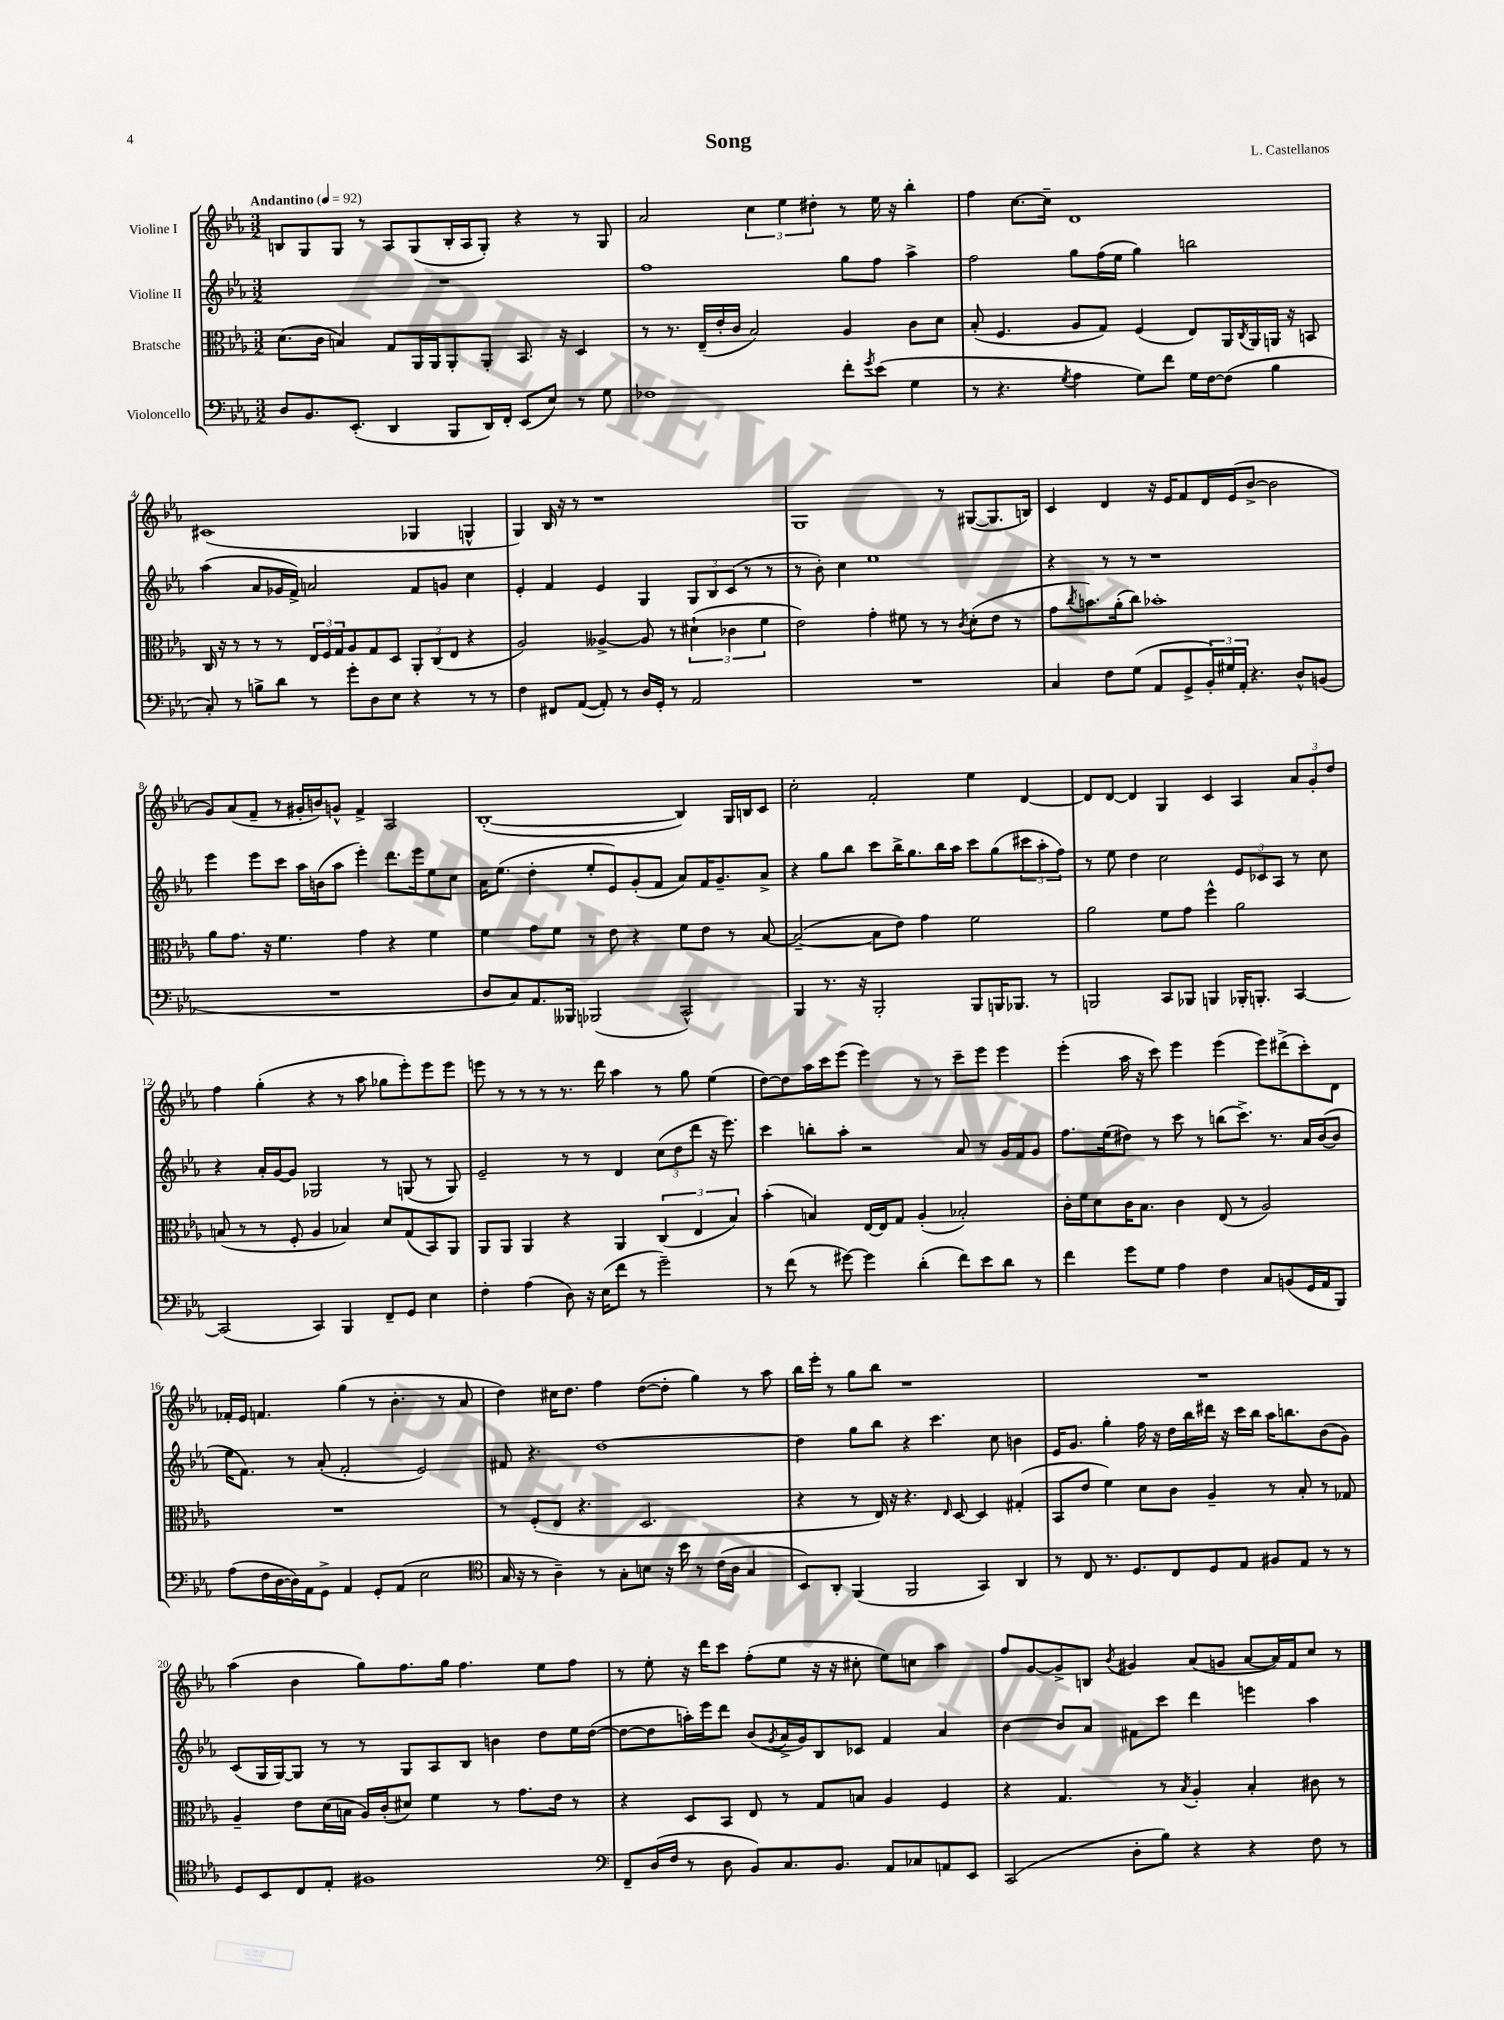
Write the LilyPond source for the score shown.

\header { title = "Song" composer = "L. Castellanos" }
<<
\new StaffGroup <<
\new Staff = "s0" \with { instrumentName = "Violine I" } {
    \clef treble \key ees \major \numericTimeSignature \time 3/2 \tempo "Andantino" 4 = 92
    b8 g8 g8 r8 aes8 g8( b16-. aes16 g8-.) r4 r8 g8 |
    aes'2 \tuplet 3/2 { c''4 ees''4 dis''4-. } r8 ees''16 r16 bes''4-. |
    f''4 c''8.~ c''16-- d'1 |
    cis'1( ges4 g4-^ |
    g4) bes16 r16 r8 r1 |
    g1 r8 gis8~( gis8. b16) |
    c'4 d'4 r16 ees'16 f'8 d'16 ees'16( bes'8~-> bes'2 |
    g'8) aes'8( f'8-- r8 gis'16-. b'16) g'8-^ f'4-> aes2 |
    bes1~-.( bes4) g16 b16 c'8 |
    c''2-. f'2-. ees''4 d'4~ |
    d'8 d'8~ d'4 g4 c'4 aes4 \tuplet 3/2 { aes'8 g'8-. d''8 } |
    f''4 g''4-.( r4 r8 aes''8 ges''8 ees'''8-.) ees'''8 ees'''8 |
    e'''8 r8 r8 r8 r8. d'''16 aes''4 r8 g''8 ees''4( |
    d''8~) d''8 aes''16 c'''16 ees'''8( ees'''4) r8 r8 c'''8-- ees'''8 ees'''4 |
    ees'''4-.( aes''16 r16 c'''8) ees'''4 ees'''4( ees'''8) dis'''8->( c'''8-.) d'8 |
    fes'16-. ees'16 f'4. g''4( r8 bes'4.-. r8 aes'8 |
    d''4) cis''16 d''8. f''4 d''8~( d''8-. g''4) r8 aes''8 |
    bes''16 ees'''16-. r8 g''8 bes''8 r1 |
    R1. |
    aes''4( bes'4 g''8) f''8. g''16 f''4. ees''8 f''8 |
    r8 ees''8-. r16 d'''16 c'''8 f''8-.( ees''8 r16 r16 cis''8-. ees''8) c''8 aes''4 |
    f''8 g'8~ g'8-> b8 \acciaccatura { bes'8 } gis'4 aes'8( g'8 aes'8~ aes'16) f'16 c''8 r8 \bar "|." |
}
\new Staff = "s1" \with { instrumentName = "Violine II" } {
    \clef treble \key ees \major \numericTimeSignature \time 3/2
    R1. |
    f''1 g''8 f''8 aes''4-> |
    f''2 g''8 f''16( ees''16 g''4) b''2 |
    aes''4( aes'8 ges'16 f'16->) a'2 f'8 g'8 c''4 |
    ees'4-. f'4 ees'4 g4 \tuplet 3/2 { g8 bes8 c'8( } r8 r8 |
    r8 bes'8-.) c''4 ees''1 |
    r4 r8 r8 r1 |
    ees'''4 ees'''8 c'''8 aes''16 b'16( aes''8 ees'''4-.) d'''8. ees'''16 ees''8 c''8 |
    aes'16 ees''8.( d''4-. ees''8-. ees'8) g'8-.( f'8 aes'8) f'16 g'8.-- aes'8-> |
    r4 g''8 bes''8 c'''8 bes''16-> g''8. bes''16 aes''16 c'''8 g''8( \tuplet 3/2 { cis'''8 aes''8-. f''8) } |
    r8 ees''8 d''4 c''2 \tuplet 3/2 { ees'8 ces'8 aes8 } r8 c''8 |
    r4 aes'16-. g'16~ g'8 ges2 r8 g8( r8 g8) |
    ees'2-- r8 r8 d'4 \tuplet 3/2 { c''8( d''8 d'''8 } r16 ees'''8.) |
    c'''4 b''8-. aes''8-. r2 aes'8 r8 g'16 f'16 g'8 |
    f''8. ees''16( dis''8) r8 c'''8 r8 b''8( c'''8.->) r8. aes'16 bes'16~( bes'8 |
    ees''16 f'8.) r8 aes'8-.( f'2-. ees'2) |
    fis'8 r4. d''1~ |
    d''4 g''8 bes''8 r4 c'''4. c''8 b'4 |
    ees'16 g'8. g''4-. f''16 r16 d''16 bes''16 dis'''16 r16 c'''16 bes''16 aes''16 b''8. bes'8( g'8) |
    c'8( g16 g16~) g8 r8 r8 g8 aes8 bes8 b'4 d''8 ees''16 d''16~( |
    d''8~ d''8 a''16-.) ees'''16 d'''8 bes'8( \acciaccatura { g'8 } aes'16-> g'16) bes8 ces'8 f'4 aes'4 |
    bes'4~ bes'8 aes'8 fis'8 c'''8 d'''4 e'''4 aes''4 \bar "|." |
}
\new Staff = "s2" \with { instrumentName = "Bratsche" } {
    \clef alto \key ees \major \numericTimeSignature \time 3/2
    d'8.( c'16 b4) g8 aes,16 aes,16 aes,8-. aes,8-. bes,8. r16 d4 |
    r8 r8. ees16--( ees'16-. c'16 bes2) aes4 c'8 d'8 |
    bes8-.( f4. aes8 g8) f4( ees8) aes,16 \acciaccatura { c8 } aes,16 a,16 r16 b,8 |
    c16 r16 r8 r8 r8 \tuplet 3/2 { ees16 f16 g16 } aes8 g8 d8 \tuplet 3/2 { aes,8-. c8( ees8 } r4 |
    aes2) aeses4~-> aeses8 r8 \tuplet 3/2 { dis'4-!( ces'4 f'4 } |
    ees'2) g'4-. fis'8 r8 r8 \acciaccatura { c'8 } d'8-.( ees'8 r8 |
    g'8 \acciaccatura { c''8 } b'8.) aes'16-.( c''8) bes'1-. |
    aes'8 g'8. r16 f'4. g'4 r4 f'4 |
    f'4 g'8 f'8 r8 ees'8 r4 f'8 ees'8 r8 bes8~ |
    bes2~--( bes8 ees'8) g'4 f'2 |
    aes'2 f'8 g'8 f''4-^ aes'2 |
    b8( r8 r8 f8-. aes4 bes4) d'8 g8( bes,8) aes,8 |
    aes,8 aes,8 aes,4 r4 aes,4 \tuplet 3/2 { c4( ees4 bes4) } |
    bes'4-.( b4) ees16~ ees16 g8 aes4-.( bes2-.) |
    c'16-. f'16 d'8 c'16 bes8. c'4 ees8( r8 aes2) |
    R1. |
    r8 f8-.( ees8 r4. d2. |
    r4 r8 ees16) r16 r4. \grace { ees16 } d8~ d4 gis4-.( |
    bes,8 ees'8 f'4) d'8 c'8 aes4-- r8 bes8-. r8 ges8 |
    aes4-- ees'8 d'16( b16 aes16) c'16-.( dis'8) f'4 r8 g'8. ees'16 r8 |
    r4 d8 bes,8 ees8 r8 g8 b8 aes4 f4 |
    r4 g4. r8 \acciaccatura { bes8 } aes4-. bes4-. cis'8 r8 \bar "|." |
}
\new Staff = "s3" \with { instrumentName = "Violoncello" } {
    \clef bass \key ees \major \numericTimeSignature \time 3/2
    d8 bes,8. ees,8.-.( d,4 bes,,8 d,16) f,16-. ees,8( ees8) r8 g8 |
    fes1 f'8-. \acciaccatura { g'8 } ees'8( g4 |
    r8 r4. \acciaccatura { g8 } aes4 g8) f'8 g16 f16~ f8( bes4 |
    c8-.) r8 b8-> d'8 r8 g'8-. d8 ees8 r4 r8 r8 |
    f4 fis,8 aes,8~( aes,8-.) r8 d16 g,16-. r8 aes,2 |
    R1. |
    c4 f8 g8( aes,8 g,8-> \tuplet 3/2 { bes,16-.) gis16 aes,16-. } r4. d8-^ b,8( |
    R1. |
    d8 c8) aes,8. beses,,16 bes,,2( c,2-^) |
    bes,,4 r8. r16 bes,,2-. bes,,8 b,,16 bes,,8. r8 |
    b,,2 c,8 bes,,8 b,,4 bes,,16-. b,,8.-. c,4~ |
    c,2( c,4) bes,,4 f,8-- g,8 ees4 |
    f4-. aes4( d8) r16 ees16( f'8 r8 g'2--) |
    r8 f'8( r8 gis'8~) gis'4 d'4-.( f'8) ees'8 d'8 r8 |
    f'4 g'8 g8 aes4 f4 c8 b,8( g,16 aes,16 bes,,8) |
    aes8( f16 d16~ d16) aes,16 g,8-> aes,4 g,8-. aes,8( ees2 |
    \clef tenor g16 r16 r8 aes4--) r8 g8-. b8 r16 bes'16 r8 c'16( aes16 g4 |
    bes,8) aes,8-. f,4( f,2 g,4) aes,4 |
    r8 c8 r8. d8. c8 d8 ees8 fis8 ees8 r8 r8 |
    d8 bes,8 c8 ees8-. fis1 |
    \clef bass f,8-- d16( f16 r8 d8 bes,8) c8. bes,8. aes,8 ces8 a,8 ees,8 |
    c,2( d8-. bes8) r4 r4 f8 r8 \bar "|." |
}
>>
>>
